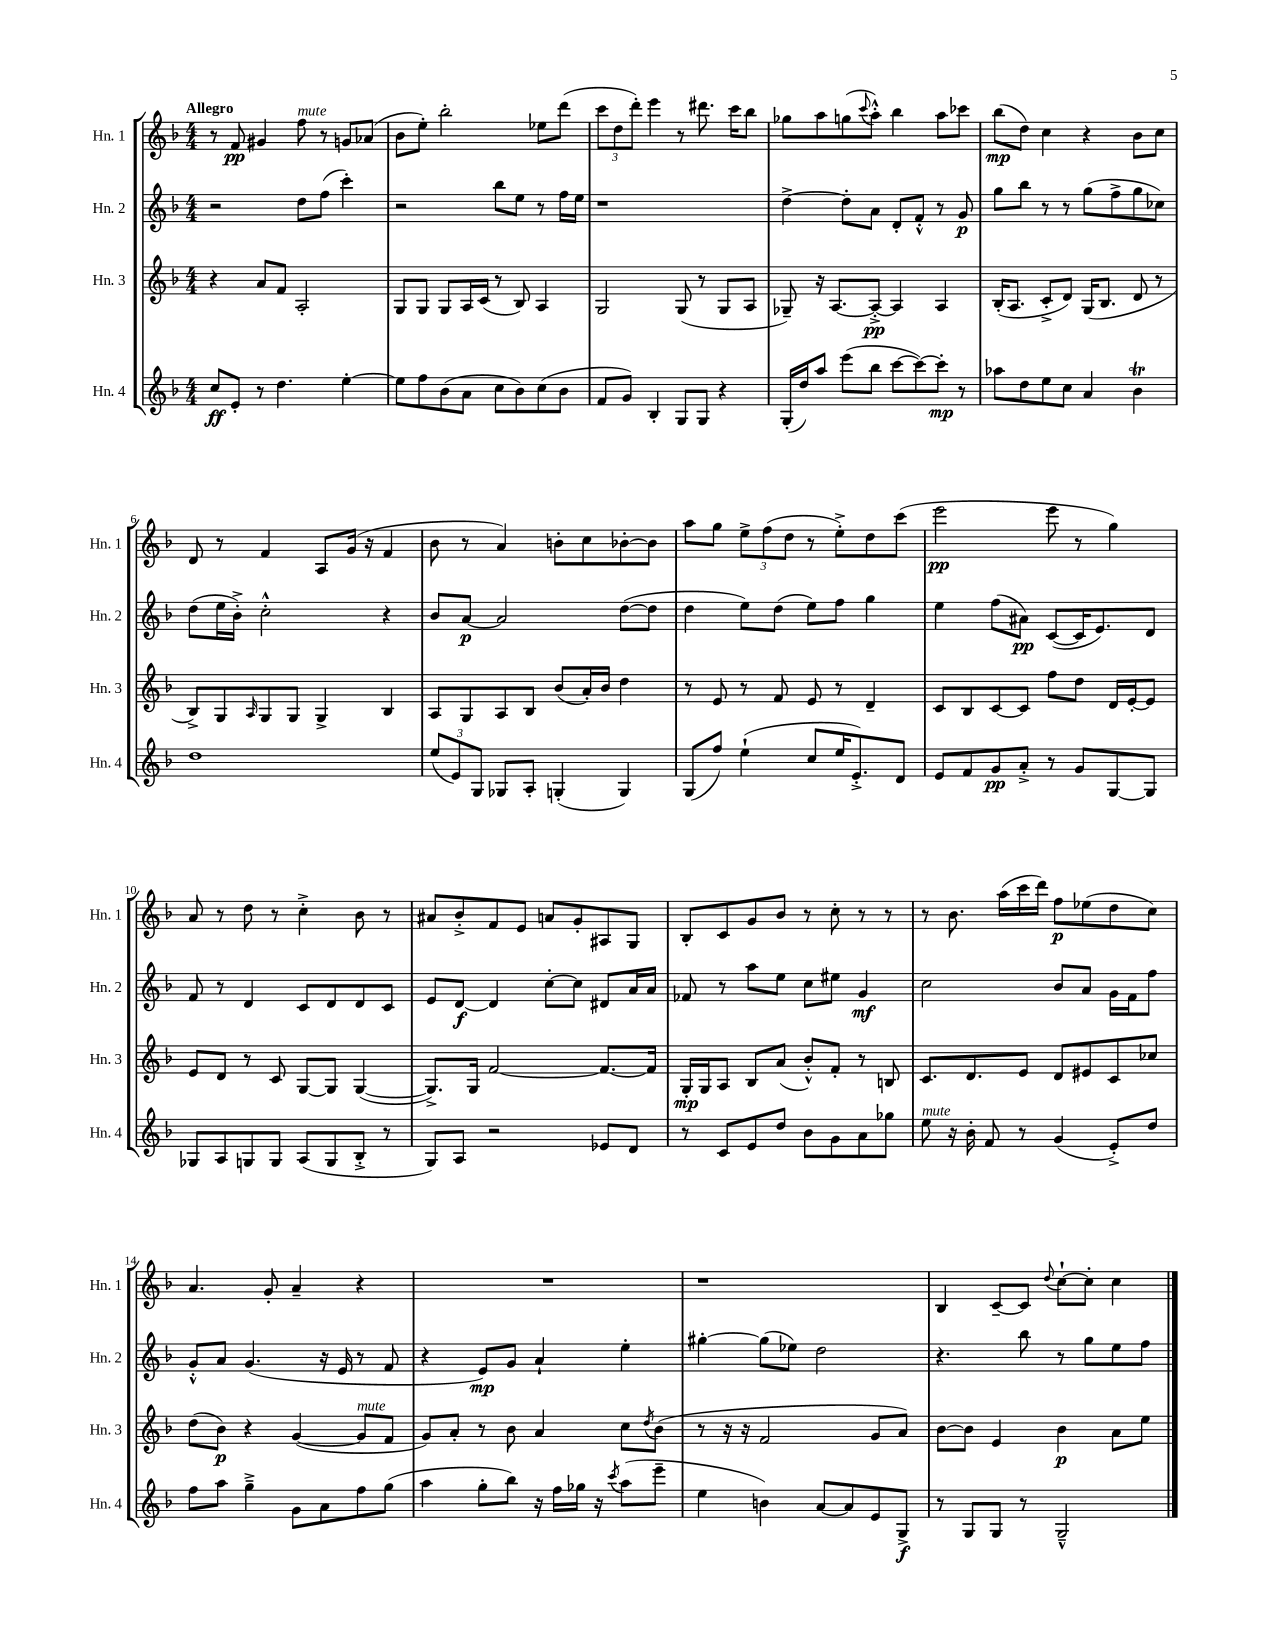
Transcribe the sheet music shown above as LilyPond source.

<<
\new StaffGroup <<
\new Staff = "s0" \with { instrumentName = "Hn. 1" shortInstrumentName = "Hn. 1" } {
    \clef treble \key f \major \numericTimeSignature \time 4/4 \tempo "Allegro"
    r8 f'8\pp gis'4 f''8^\markup { \italic "mute" } r8 g'8 aes'8( |
    bes'8 e''8-.) bes''2-. ees''8 d'''8( |
    \tuplet 3/2 { c'''8 d''8 d'''8-.) } e'''4 r8 dis'''8. c'''16 bes''8 |
    ges''8 a''8 g''8( \appoggiatura { c'''8 } a''8-.-^) bes''4 a''8 ces'''8 |
    bes''8\mp( d''8) c''4 r4 bes'8 c''8 |
    d'8 r8 f'4 a8 g'16( r16 f'4 |
    bes'8 r8 a'4) b'8-. c''8 bes'8~-. bes'8 |
    a''8 g''8 \tuplet 3/2 { e''8-> f''8( d''8 } r8 e''8-.->) d''8 c'''8( |
    e'''2\pp e'''8 r8 g''4) |
    a'8 r8 d''8 r8 c''4-.-> bes'8 r8 |
    ais'8 bes'8-.-> f'8 e'8 a'8 g'8-. ais8 g8 |
    bes8-. c'8 g'8 bes'8 r8 c''8-. r8 r8 |
    r8 bes'8. a''16( c'''16 d'''16) f''8\p ees''8( d''8 c''8) |
    a'4. g'8-. a'4-- r4 |
    R1 |
    r1 |
    bes4 c'8~-- c'8 \appoggiatura { d''8 } c''8~-! c''8-. c''4 \bar "|." |
}
\new Staff = "s1" \with { instrumentName = "Hn. 2" shortInstrumentName = "Hn. 2" } {
    \clef treble \key f \major \numericTimeSignature \time 4/4
    r2 d''8 f''8( c'''4-.) |
    r2 bes''8 e''8 r8 f''16 e''16 |
    r1 |
    d''4~-> d''8-. a'8 d'8-. f'8-.-^ r8 g'8\p |
    g''8 bes''8 r8 r8 g''8( f''8-> g''8 ces''8) |
    d''8( e''16 bes'16-.->) c''2-.-^ r4 |
    bes'8 a'8~\p a'2 d''8~( d''8 |
    d''4 e''8) d''8( e''8) f''8 g''4 |
    e''4 f''8( ais'8\pp) c'8~( c'16 e'8.) d'8 |
    f'8 r8 d'4 c'8 d'8 d'8 c'8 |
    e'8 d'8~\f d'4 c''8~-. c''8 dis'8 a'16 a'16 |
    fes'8 r8 a''8 e''8 c''8 eis''8 g'4\mf |
    c''2 bes'8 a'8 g'16 f'16 f''8 |
    g'8-.-^ a'8 g'4.( r16 e'16 r8 f'8 |
    r4 e'8\mp) g'8 a'4-! e''4-. |
    gis''4~-. gis''8( ees''8) d''2 |
    r4. bes''8 r8 g''8 e''8 f''8 \bar "|." |
}
\new Staff = "s2" \with { instrumentName = "Hn. 3" shortInstrumentName = "Hn. 3" } {
    \clef treble \key f \major \numericTimeSignature \time 4/4
    r4 a'8 f'8 a2-. |
    g8 g8 g8 a16 c'16( r8 bes8) a4 |
    g2 g8( r8 g8 a8 |
    ges8--) r16 a8.~ a8~-.->\pp a4 a4 |
    bes16-.( a8. c'8-.-> d'8) g16( bes8. d'8 r8 |
    bes8->) g8 \grace { a16 } g8 g8 g4-> bes4 |
    a8 g8 a8 bes8 bes'8( a'16-.) bes'16 d''4 |
    r8 e'8 r8 f'8 e'8 r8 d'4-- |
    c'8 bes8 c'8~ c'8 f''8 d''8 d'16 e'16~-. e'8 |
    e'8 d'8 r8 c'8 g8~ g8 g4~( |
    g8.->) g16 f'2~ f'8.~ f'16 |
    g16-.\mp g16 a8 bes8 a'8( bes'8-.-^) f'8-. r8 b8 |
    c'8. d'8. e'8 d'8 eis'8 c'8 ces''8 |
    d''8( bes'8\p) r4 g'4~( g'8^\markup { \italic "mute" } f'8 |
    g'8) a'8-. r8 bes'8 a'4 c''8 \acciaccatura { d''8 } bes'8( |
    r8 r16 r16 f'2 g'8 a'8) |
    bes'8~ bes'8 e'4 bes'4\p a'8 e''8 \bar "|." |
}
\new Staff = "s3" \with { instrumentName = "Hn. 4" shortInstrumentName = "Hn. 4" } {
    \clef treble \key f \major \numericTimeSignature \time 4/4
    c''8\ff e'8-. r8 d''4. e''4~-. |
    e''8 f''8 bes'8( a'8 c''8 bes'8) c''8( bes'8 |
    f'8 g'8) bes4-. g8 g8 r4 |
    g16-.( d''16) a''8 e'''8( bes''8 c'''8~ c'''8~) c'''8-.\mp r8 |
    aes''8 d''8 e''8 c''8 a'4 bes'4\trill |
    d''1 |
    \tuplet 3/2 { e''8( e'8) g8 } ges8 a8-. g4-.( g4) |
    g8( f''8) e''4-!( c''8 e''16 e'8.-.->) d'8 |
    e'8 f'8 g'8\pp a'8-.-> r8 g'8 g8~ g8 |
    ges8 a8 g8 g8 a8( g8 bes8-.-> r8 |
    g8) a8 r2 ees'8 d'8 |
    r8 c'8 e'8 d''8 bes'8 g'8 a'8 ges''8 |
    e''8^\markup { \italic "mute" } r16 bes'16-. f'8 r8 g'4( e'8-.->) d''8 |
    f''8 a''8 g''4---> g'8 a'8 f''8 g''8( |
    a''4 g''8-. bes''8) r16 f''16 ges''16 r16 \acciaccatura { c'''8 } a''8( e'''8-- |
    e''4 b'4) a'8~ a'8 e'8 g8->\f |
    r8 g8 g8 r8 g2---^ \bar "|." |
}
>>
>>
